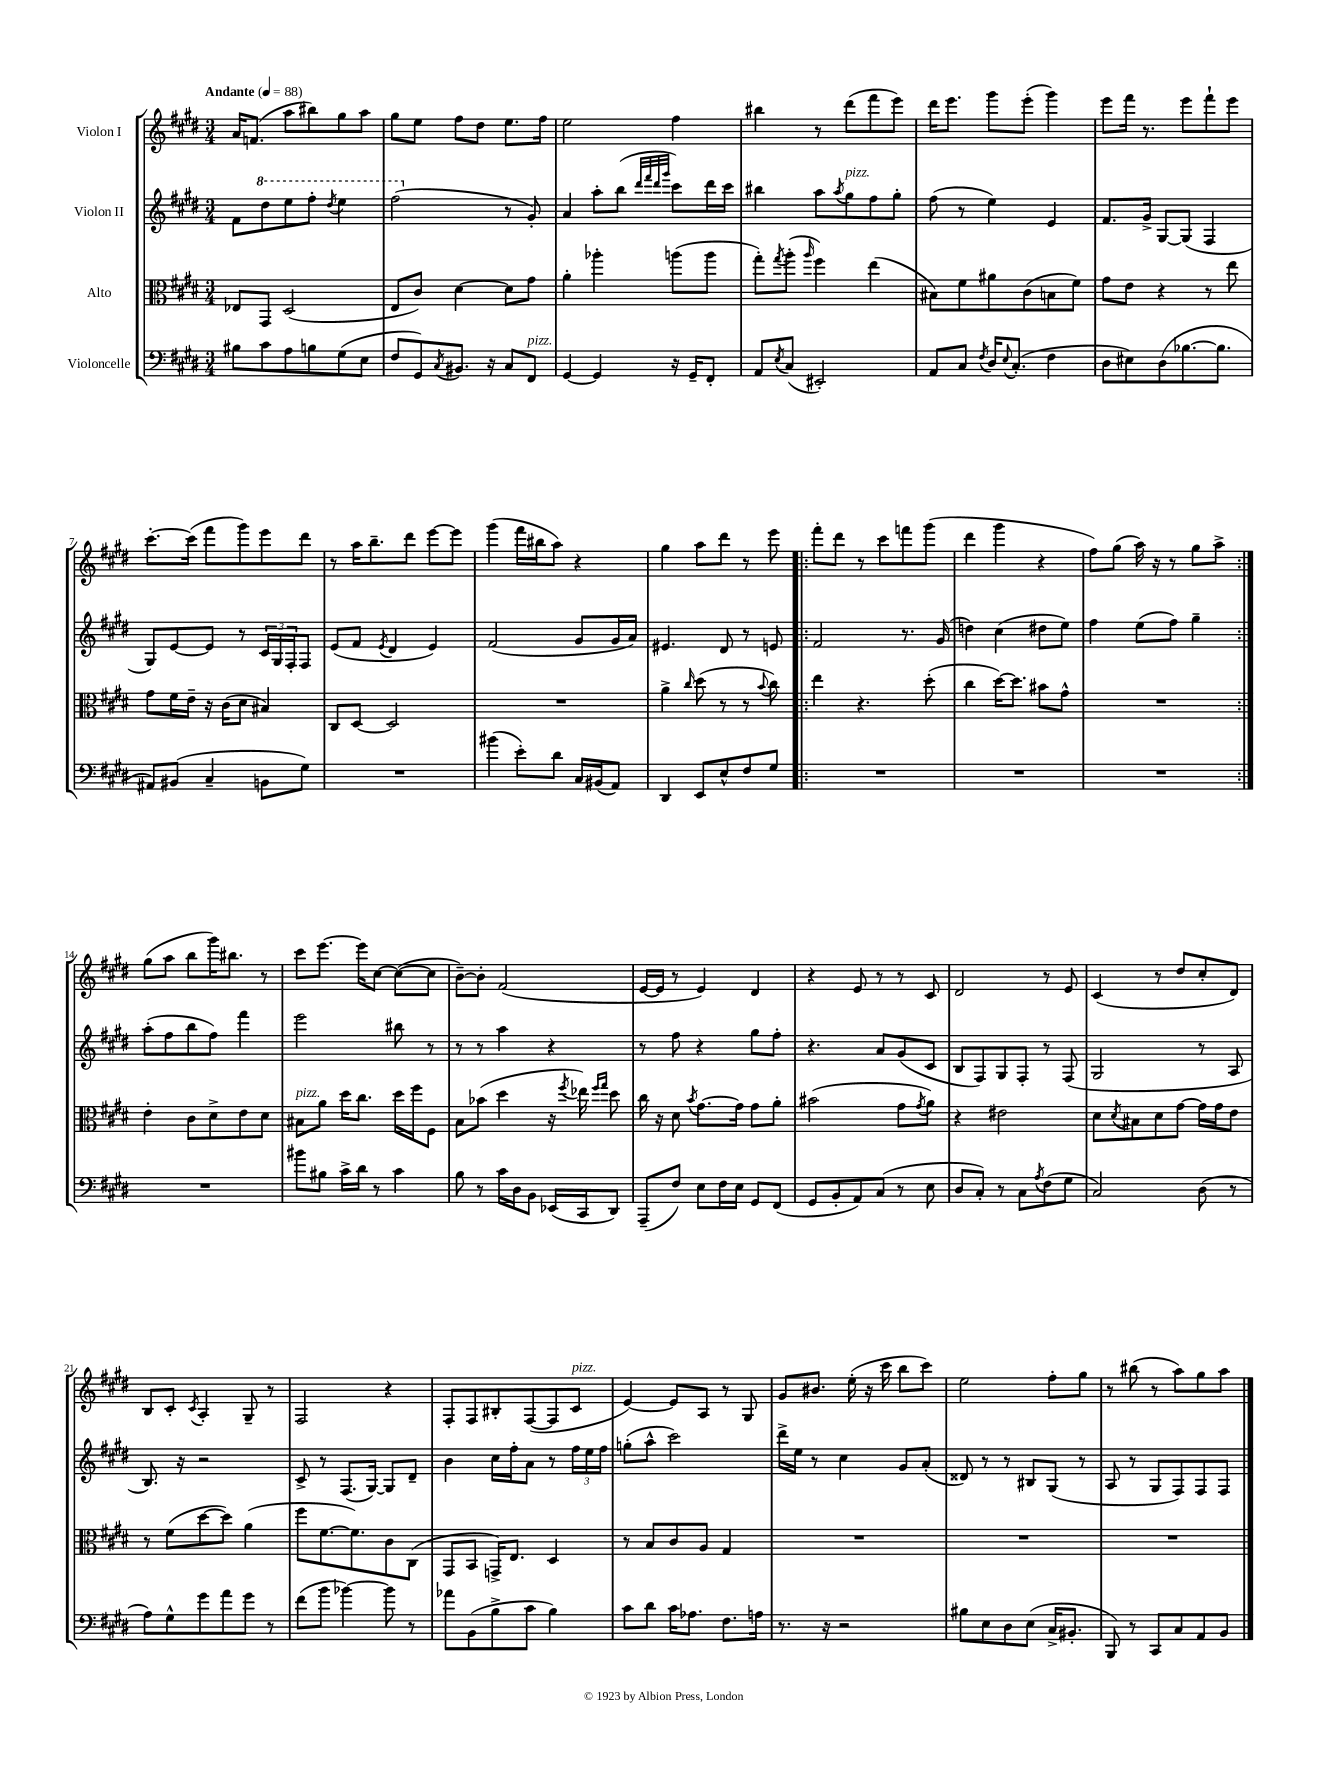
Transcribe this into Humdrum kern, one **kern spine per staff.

**kern	**kern	**kern	**kern
*staff4	*staff3	*staff2	*staff1
*clefF4	*clefC3	*clefG2	*clefG2
*k[f#c#g#d#]	*k[f#c#g#d#]	*k[f#c#g#d#]	*k[f#c#g#d#]
*M3/4	*M3/4	*M3/4	*M3/4
*MM88	*MM88	*MM88	*MM88
8B#	8E-	8f#	16a
.	.	.	(8.f
8c#	8GG#	8ddd#	.
8A	(2D#	8eee	8aa
8B	.	8fff#'	8bb#)
.	.	8qddd#	.
(8G#	.	4eee	8gg#
8E	.	.	8aa
=	=	=	=
8F#	8E	(2fff#	8gg#
8GG#)	8c#)	.	8ee
8qC#	.	.	.
8.BB#	[4d#	.	8ff#
.	.	.	8dd#
16r	.	.	.
8C#	8d#]	8r	8.ee
8FF#	8g#	8g#')	.
.	.	.	16ff#
=	=	=	=
[4GG#	4a'	4a	2ee
4GG#]	4aa-'	8aa'	.
.	.	(8bb	.
.	.	32qqddd#	.
.	.	32qqfff#	.
.	.	32qqddd#	.
.	.	32qqggg#	.
16r	(8aa	8ccc#)	4ff#
16GG#~	.	.	.
8FF#'	8aa	16ddd#	.
.	.	16ccc#	.
=	=	=	=
8AA	8gg#')	4bb#	4bb#
8qE	8qgg#	.	.
(8C#	(8aa'	.	.
.	16qqaa	.	.
2EE#')	4ff#)	8aa	8r
.	.	8qaa	.
.	.	8gg#	(8ddd#
.	(4ee	8ff#	8fff#
.	.	8gg#'	8eee)
=	=	=	=
8AA	8B#)	(8ff#	16ddd#
.	.	.	8.eee
8C#	8f#	8r	.
8qF#	.	.	.
16D#	8a#	4ee)	8ggg#
8qqE	.	.	.
(8.C#'	.	.	.
.	(8c#	.	(8eee'
4F#	8B	4e	4ggg#)
.	8f#)	.	.
=	=	=	=
8D#	8g#	8.f#	8eee
8E#)	8e	.	16fff#
.	.	16g#^	8.r
(8D#	4r	[8G#	.
[8.B-	.	(8G#]	8eee
.	8r	4F#	8fff#`
8.B-]	.	.	.
.	8ee	.	8eee
=	=	=	=
8AA#)	8g#	8G#)	[8.ccc#'
(8BB#	16f#	[8e	.
.	16e~	.	(16ccc#]
4C#~	16r	8e]	8fff#
.	(16c#	.	.
.	8d#	8r	8ggg#)
8BB	4B#)	24c#	8eee
.	.	24G#	.
.	.	24F#'	.
8G#)	.	8F#	8ddd#
=	=	=	=
2.r	8C#	(8e	8r
.	[8D#	8f#	16aa
.	.	.	8.bb~
.	.	8qe	.
.	2D#]	4d#	.
.	.	.	8ddd#
.	.	4e)	[8eee
.	.	.	8eee]
=	=	=	=
(4b#	2.r	(2f#	(4ggg#
8e')	.	.	16fff#
.	.	.	16bb#
8d#	.	.	8aa)
16C#	.	8g#	4r
(16BB#	.	.	.
8AA)	.	16g#	.
.	.	16a)	.
=	=	=	=
4DD#	4a^	4.e#	4gg#
.	16qqcc#	.	.
8EE	(8dd#	.	8aa
8E^^	8r	8d#	8ddd#
8F#	8r	8r	8r
.	8qqb	.	.
8G#	8cc#)	8e	8eee
=!|:	=!|:	=!|:	=!|:
2.r	4ee	2f#	8fff#'
.	.	.	8ddd#
.	4.r	.	8r
.	.	.	8ccc#
.	.	8.r	8fff
.	(8dd#'	.	(8ggg#
.	.	(16g#	.
=	=	=	=
2.r	4cc#	4dd)	4ddd#
.	[16dd#)	(4cc#	4ggg#
.	8.dd#]	.	.
.	8b#	8dd#	4r
.	8g#^^	8ee)	.
=	=	=	=
2.r	2.r	4ff#	8ff#)
.	.	.	(8gg#
.	.	(8ee	16aa)
.	.	.	16r
.	.	8ff#)	8r
.	.	4gg#~	8gg#
.	.	.	8aa^
=:|!	=:|!	=:|!	=:|!
2.r	4e'	(8aa'	(8gg#
.	.	8ff#	8aa
.	8c#	8bb	8bb
.	8d#^	8ff#)	16ggg#)
.	.	.	8.bb#
.	8e	4fff#	.
.	8d#	.	8r
=	=	=	=
8b#	8B#	2eee	8ccc#
8B#	8a	.	[8.eee
16c#^	16dd#	.	.
16d#	8.cc#	.	16eee]
8r	.	.	[8cc#
4c#	16dd#	8bb#	(8cc#_
.	16ff#	.	.
.	8F#	8r	8cc#]
=	=	=	=
8B	8B	8r	[8b~)
8r	(8b-	8r	8b']
16c#	4dd#	4aa	(2f#
16D#	.	.	.
8BB	.	.	.
(16EE-	16r	4r	.
.	8qff#	.	.
16CC#	16ee-)	.	.
.	16qqff#	.	.
.	16qqgg#	.	.
8DD#)	8dd#	.	.
=	=	=	=
(8AAA~	16cc#	8r	[16e
.	16r	.	16e]
8F#)	8d#	8ff#	8r
.	8qb	.	.
8E	[8.g#	4r	4e)
16F#	.	.	.
16E	16g#]	.	.
8GG#	8g#	8gg#	4d#
(8FF#	8a'	8ff#'	.
=	=	=	=
8GG#	(2b#	4.r	4r
8BB'	.	.	.
8AA)	.	.	8e
(8C#	.	8a	8r
8r	8g#	(8g#	8r
.	8qg#	.	.
8E	8a)	8c#	8c#
=	=	=	=
8D#	4r	8B	2d#
8C#')	.	8F#)	.
8r	2e#	8G#	.
8C#	.	8F#'	.
8qA	.	.	.
(8F#	.	8r	8r
8G#	.	(8F#	8e
=	=	=	=
2C#)	8d#	2G#	(4c#
.	8qd#	.	.
.	8B#	.	.
.	8d#	.	8r
.	[8g#	.	8dd#
(8D#	16g#]	8r	8cc#'
.	16g#	.	.
8r	8e	8A	8d#)
=	=	=	=
8A)	8r	8.B)	8B
8G#^^	(8f#	.	8c#'
.	.	16r	.
.	.	.	8qc#
8g#	[8dd#	2r	4A'
8a	8dd#])	.	.
8g#	(4a	.	8G#~
8r	.	.	8r
=	=	=	=
(8f#	8ff#	8c#^	2F#
8b	[8.f#	8r	.
[4b-)	.	(8.F#	.
.	8.f#])	.	.
.	.	[16G#)	.
8b-]	8c#	8G#]	4r
8r	(8C#	8d#~	.
=	=	=	=
8a-	8GG#	4b	8F#'
(8BB	8BB	.	8F#
8B^	16GG^)	16cc#	8B#'
.	8.E	16ff#'	.
8c#	.	8a	([8F#
4B)	4D#	8r	8F#]
.	.	24ff#	8c#
.	.	24ee	.
.	.	24ff#	.
=	=	=	=
8c#	8r	(8gg'	[4e)
8d#	8B	8aa^^	.
16c#	8c#	2ccc#)	8e]
8.A-	.	.	.
.	8A	.	8A
8.F#	4G#	.	8r
.	.	.	8G#
16A	.	.	.
=	=	=	=
8.r	2.r	16ddd#^	8g#
.	.	16ee	.
.	.	8r	8.b#
16r	.	.	.
2r	.	4cc#	.
.	.	.	(16ee'
.	.	.	16r
.	.	.	16ccc#
.	.	8g#	8bb
.	.	(8a'	8ccc#)
=	=	=	=
8B#	2.r	8d##)	2ee
8E	.	8r	.
8D#	.	8r	.
(8E	.	8B#	.
16C#^	.	(8G#	8ff#'
8.BB#'	.	.	.
.	.	8r	8gg#
=	=	=	=
8BBB)	2.r	8A	8r
8r	.	8r	(8bb#
8CC#	.	8G#	8r
8C#	.	8F#)	8aa)
8AA	.	8F#	8gg#
8BB	.	8F#	8aa
==	==	==	==
*-	*-	*-	*-
